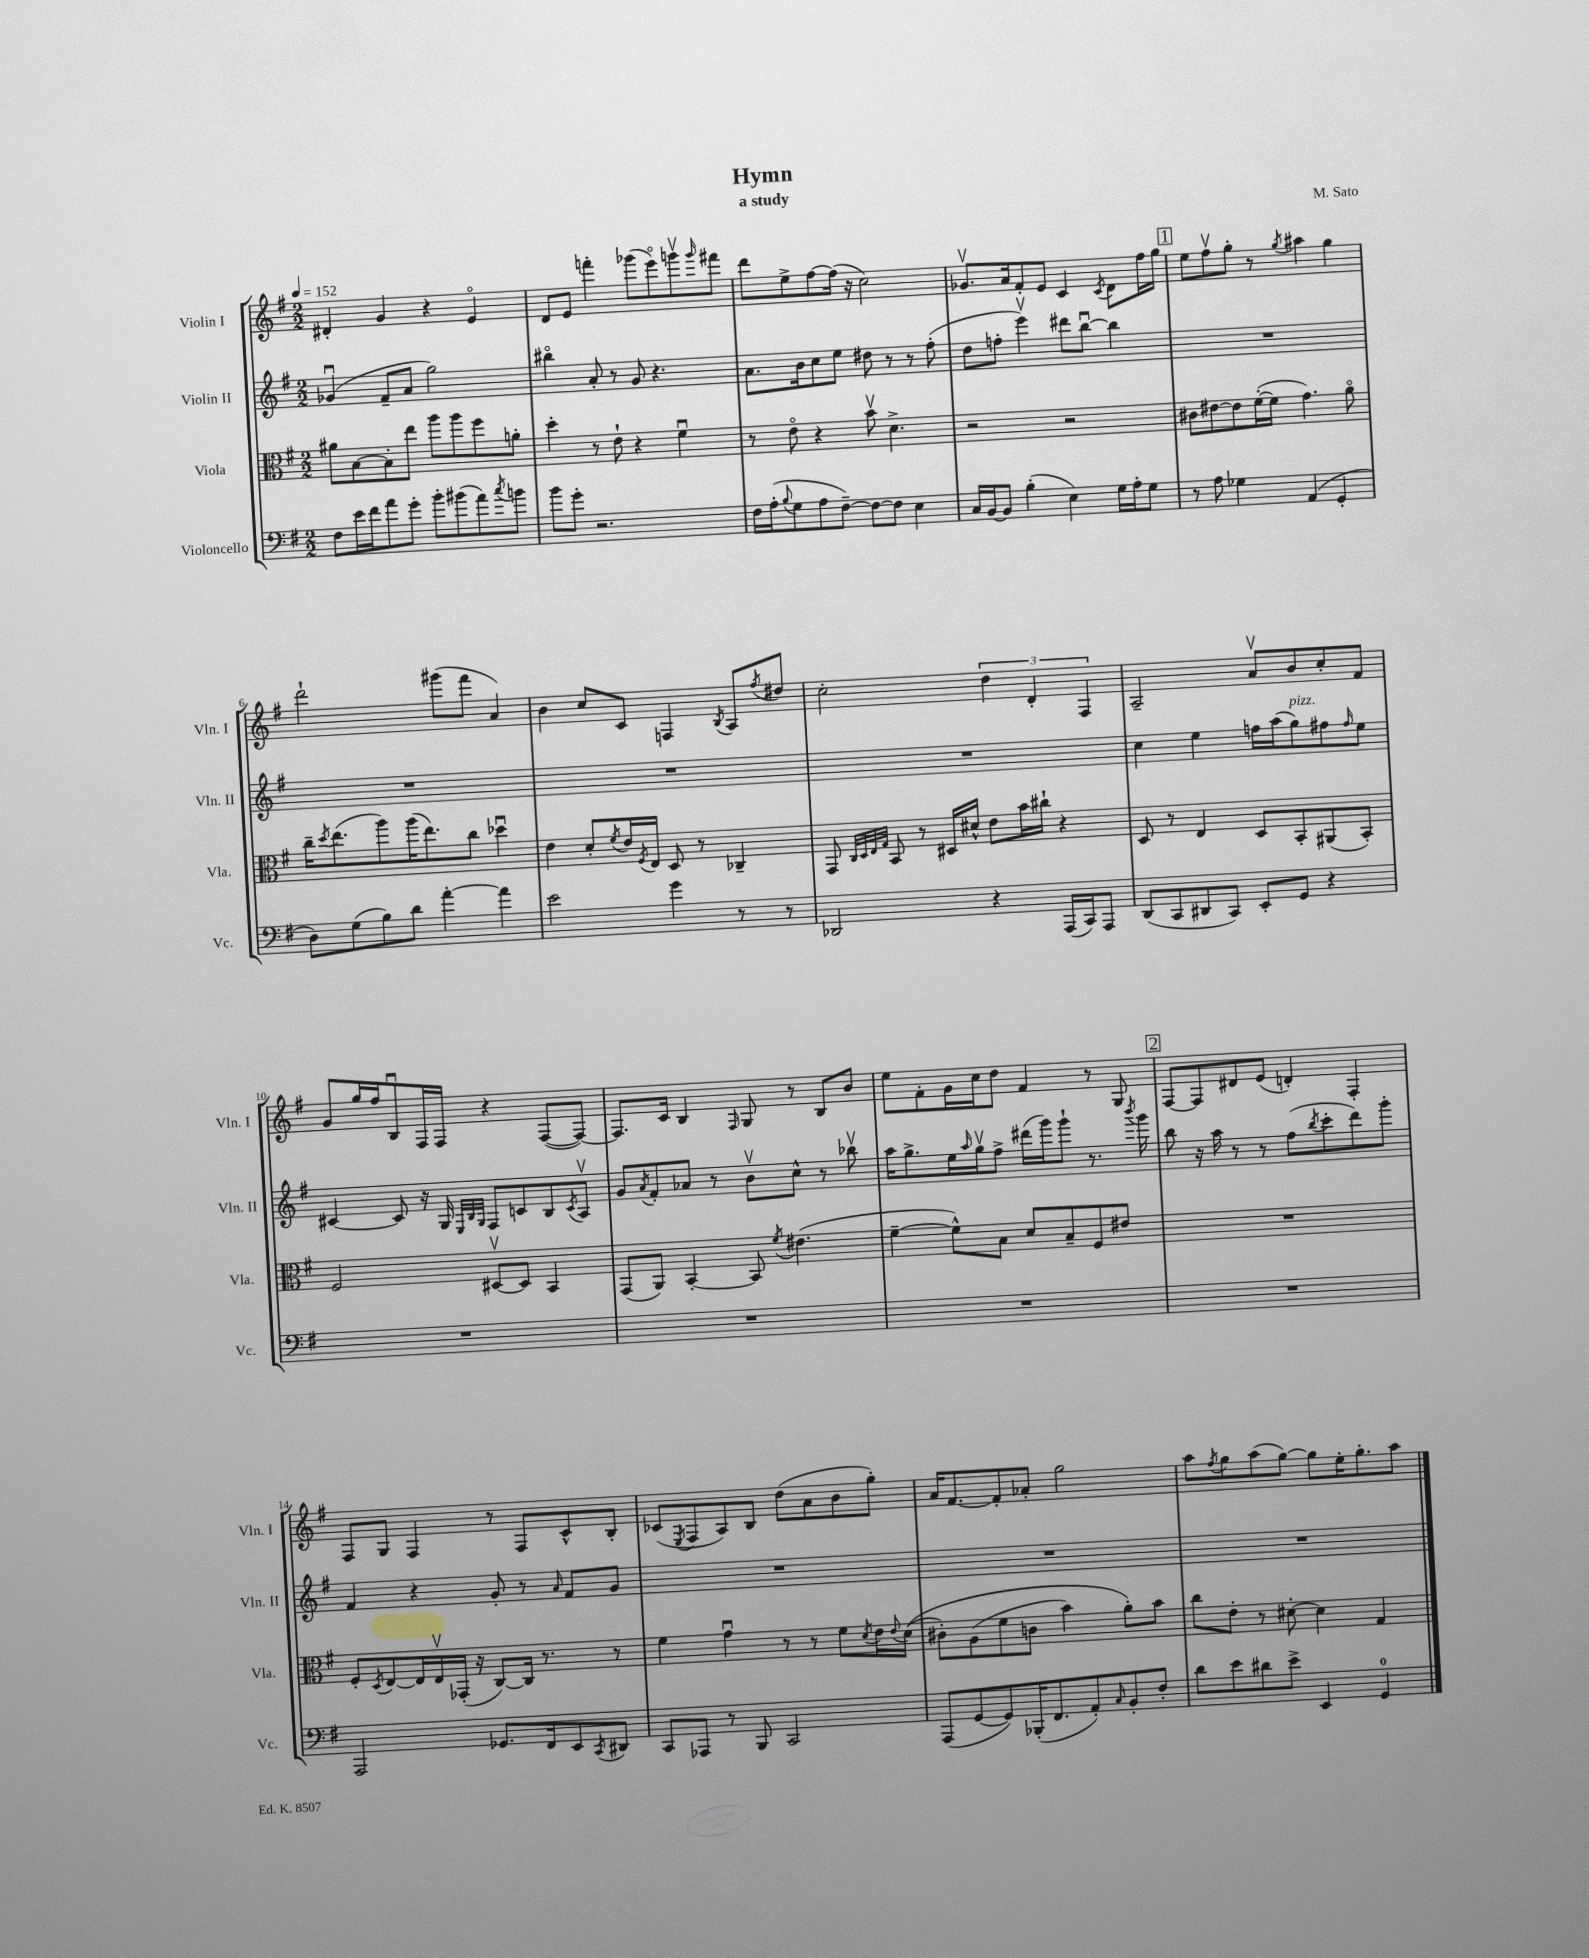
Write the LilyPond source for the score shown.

\header { title = "Hymn" composer = "M. Sato" subtitle = "a study" }
<<
\new StaffGroup <<
\new Staff = "s0" \with { instrumentName = "Violin I" shortInstrumentName = "Vln. I" } {
    \clef treble \key g \major \numericTimeSignature \time 2/2 \tempo 4 = 152
    dis'4-. g'4 r4 e'4\flageolet |
    d'8 e'8 f'''4-. ges'''8( e'''8\flageolet) g'''8\upbow \grace { g'''16 } fis'''8 |
    d'''8 e''8-> fis''8~ fis''16( r16 c''2) |
    ges'8.\upbow a'16 fis'8-. e'8 c'4 \acciaccatura { c'8 } d'8 fis''16 g''16 |
    \mark \markup { \box "1" } e''8 fis''8\upbow g''8-. r8 \acciaccatura { g''8 } ais''4 g''4 |
    d'''2-! gis'''8( fis'''8 a'4) |
    b'4 c''8 c'8 f4 \acciaccatura { b8 } a8 \acciaccatura { fis''8 } dis''8 |
    c''2-. \tuplet 3/2 { d''4 d'4-. fis4 } |
    a2-- a'8\upbow b'8 c''8-. fis'8 |
    g'8 g''16 fis''16 b8\downbow fis16 fis16 r4 fis8~( fis8~) |
    fis8. c'16 b4 \grace { fis16 } g8 r8 b8 b'8 |
    e''8 fis'8-. g'16 c''16 d''8 fis'4 r8 g8 |
    \mark \markup { \box "2" } fis8~ fis8 dis'8 e'8( d'4-.) fis4-. |
    fis8 g8 fis4 r8 fis8 c'8-^ b8-. |
    ces'8( \acciaccatura { e8 } fis8 a8) b8 d''8( a'8 b'8 g''8-.) |
    a'16 fis'8.~ fis'8-. aes'8-. g''2 |
    a''8 \acciaccatura { fis''8 } g''8 a''8( g''8~) g''8 e''16-. g''8.-. a''8 \bar "|." |
}
\new Staff = "s1" \with { instrumentName = "Violin II" shortInstrumentName = "Vln. II" } {
    \clef treble \key g \major \numericTimeSignature \time 2/2
    ges'4\downbow( fis'8-- a'8 g''2) |
    bis''4\flageolet a'8-. r8 g'8 r4. |
    a'8. b'16 c''8 e''8 dis''8 r8 r8 fis''8-.( |
    d''8 f''8-. e'''4\upbow) dis'''8 b''8~\downbow b''4 |
    \mark \markup { \box "1" } R1 |
    R1 |
    R1 |
    R1 |
    c''4 e''4 f''16 a''16( g''8^\markup { \italic "pizz." }) fis''8 \grace { fis''16 } e''8 |
    cis'4~ cis'8 r16 g16 \grace { e32 b32 g32 } fis8 c'8 b8 \acciaccatura { c'8 } a8\upbow |
    g'8 \acciaccatura { a'8 } fis'8-. aes'8 r8 b'8\upbow c''8-^ r8 bes''8\upbow |
    a''16 g''8.-> e''16 \grace { a''16 } g''16\upbow fis''8-> dis'''16( g'''16) g'''8-! r8. \acciaccatura { b'''8 } g'''16 |
    \mark \markup { \box "2" } b''8 r16 a''16 r8 r8 fis''8( \acciaccatura { b''8 } c'''8-. d'''8) g'''8-. |
    fis'4 r4 g'8-. r8 \grace { a'16 } fis'8 g'8 |
    R1 |
    R1 |
    R1 \bar "|." |
}
\new Staff = "s2" \with { instrumentName = "Viola" shortInstrumentName = "Vla." } {
    \clef alto \key g \major \numericTimeSignature \time 2/2
    ais'8 b8~ b8-. e''8 a''8 a''8 fis''8 a'8-. |
    d''4-. r8 e'8-! r4 fis'4\downbow |
    r8 e'8\flageolet r4 b'8\upbow d'4.-> |
    r2 r2 |
    \mark \markup { \box "1" } cis'8 eis'8~ eis'8 fis'16~-.( fis'16 g'4.) a'8\flageolet |
    c''16-- \acciaccatura { d''8 } e''8.( a''8) a''16( e''8.) c''8 des''4\downbow |
    e'4 d'8-. \acciaccatura { fis'8 } e'16 \acciaccatura { fis8 } e16 d8 r8 ces4-- |
    g,8 \grace { c32 d32 e32 g32 } b,8 r8 dis16 dis'16-^ e'8 b'16 cis''16-! r4 |
    d8 r8 e4 d8 b,8-. ais,8( b,8-.) |
    fis2 dis8~\upbow dis8 b,4 |
    g,8( a,8) b,4~-. b,8 \acciaccatura { fis'8 } eis'4.( |
    fis'4~-- fis'8-^) b8 d'8 b8-- fis8 eis'8 |
    \mark \markup { \box "2" } R1 |
    fis8-. \acciaccatura { d8 } e8~ e16 e16\upbow ges,16-.( r16 c8~) c16 r8. r8 |
    fis'4 g'4\downbow r8 r8 fis'8 \acciaccatura { d'8 } e'16 \appoggiatura { e'8 } d'16(\( |
    cis'8-.) a8( fis'8 c'8 b'4) a'8-.\) b'8 |
    c''8 e'8-. r8 dis'8~-. dis'4 g4 \bar "|." |
}
\new Staff = "s3" \with { instrumentName = "Violoncello" shortInstrumentName = "Vc." } {
    \clef bass \key g \major \numericTimeSignature \time 2/2
    fis8 e'16 fis'16 a'8 g'8-. b'8-. bis'8( a'8) \acciaccatura { c''8 } b'8 |
    b'8 g'8-. r2. |
    fis16 a16-.( \appoggiatura { b8 } g8 a8 fis8~--) fis8~ fis8 e4 |
    c16 b,16~ b,8 b4-.( e4) g16 a16-. g8 |
    \mark \markup { \box "1" } r8 a8 ges4 a,4( g,4-. |
    d8) g8( b8) d'8 a'4~-. a'4 |
    e'2 g'4 r8 r8 |
    des,2 r4 a,,16( c,16) a,,8 |
    d,8( c,8 dis,8 c,8) e,8-. g,8 r4 |
    R1 |
    R1 |
    R1 |
    \mark \markup { \box "2" } R1 |
    a,,2 ges,8. fis,16 e,8 \acciaccatura { c,8 } dis,8 |
    c,8 aes,,8 r8 b,,8 c,2 |
    a,,8( g,8~ g,8) bes,,16-.( fis,8. a,8-.) \grace { c16 } b,8-. fis8-. |
    d'8 e'8 dis'8 e'8-> e,4 g,4-0 \bar "|." |
}
>>
>>
